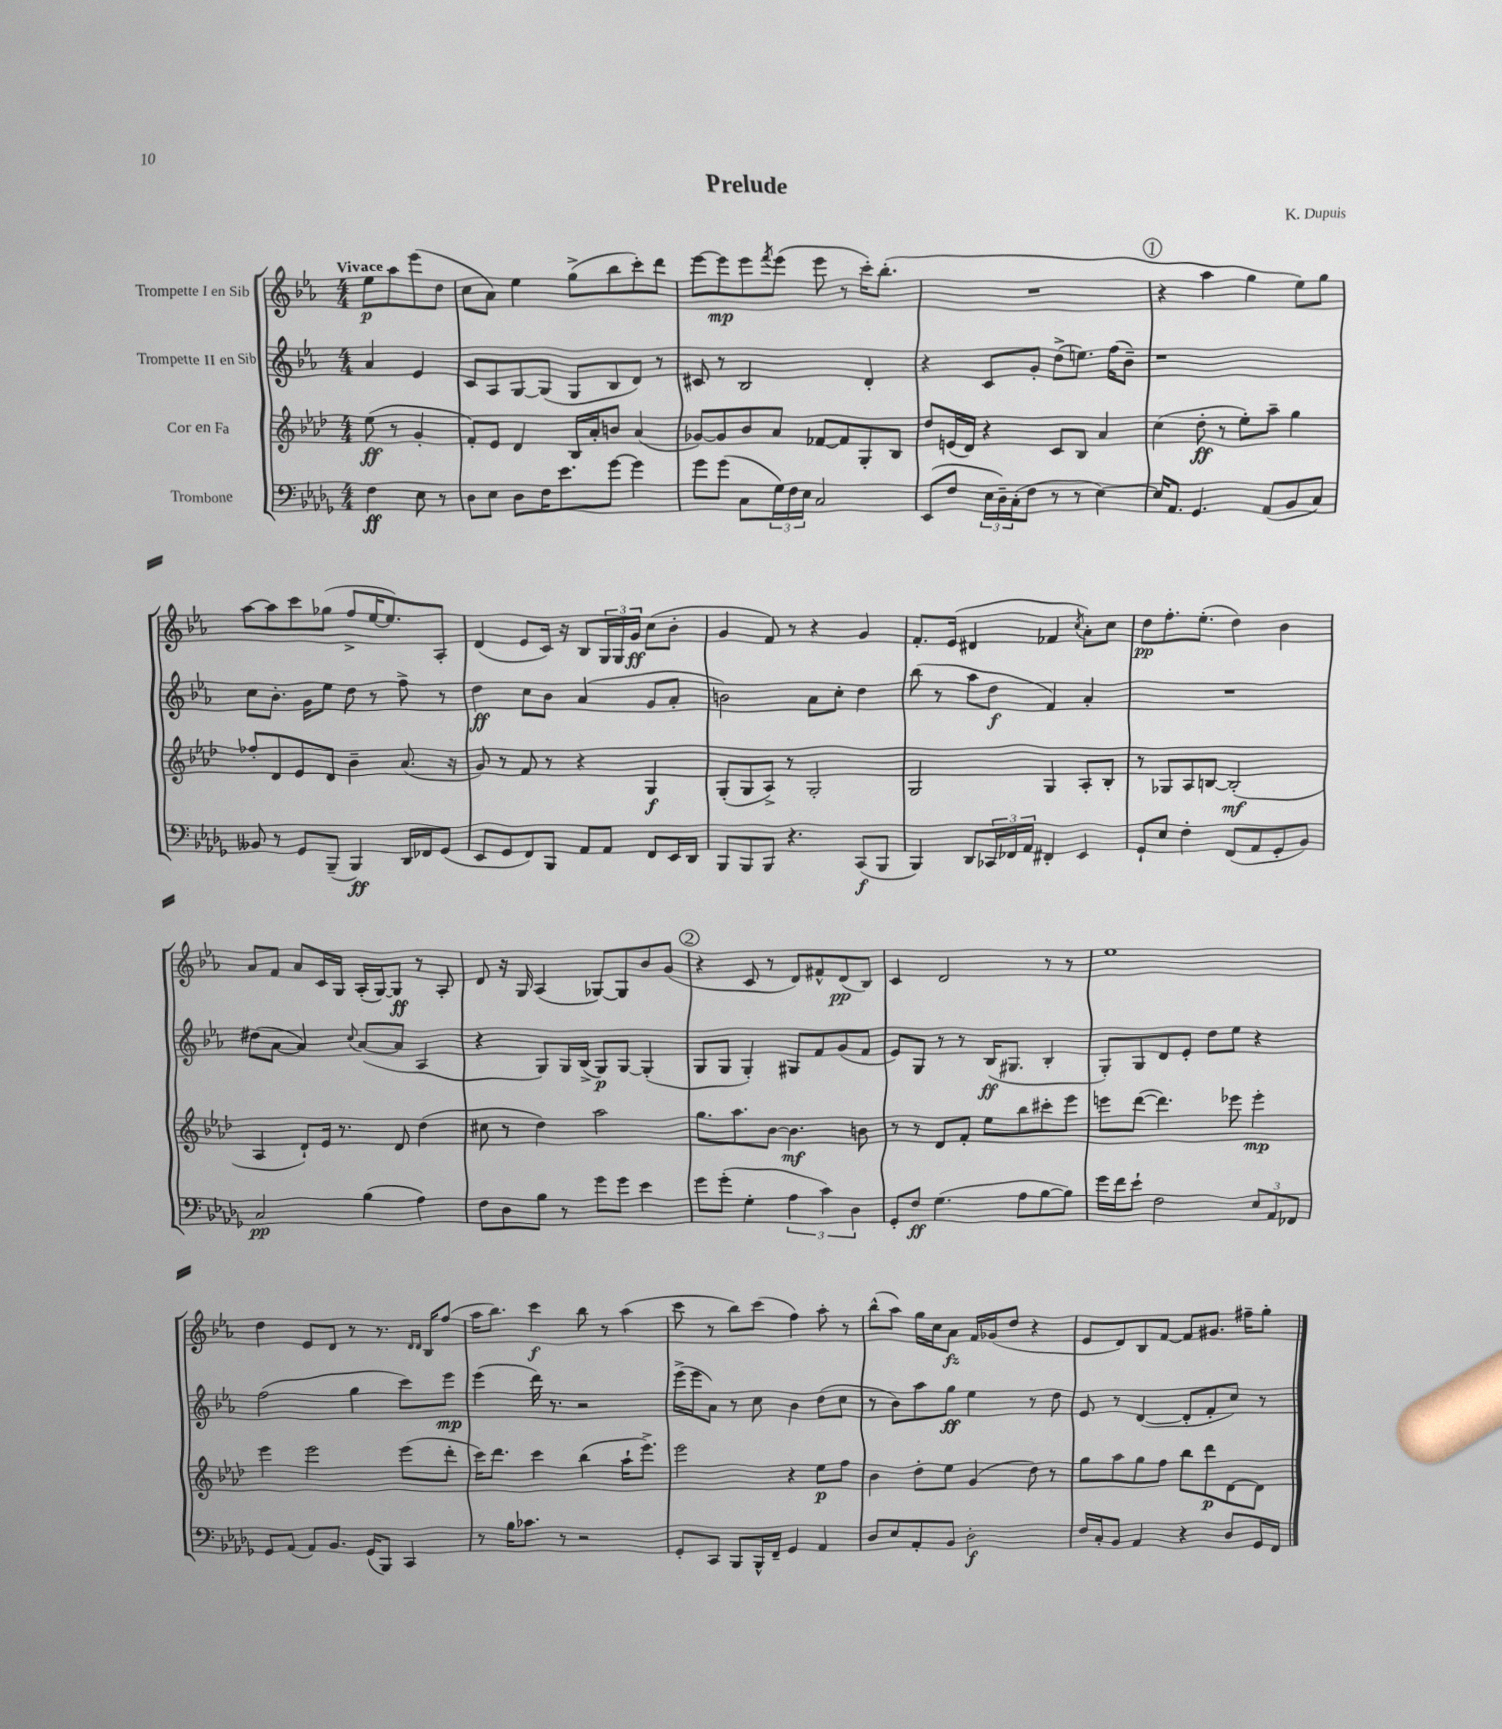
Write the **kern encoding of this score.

**kern	**kern	**kern	**kern
*staff4	*staff3	*staff2	*staff1
*clefF4	*clefG2	*clefG2	*clefG2
*k[b-e-a-d-g-]	*k[b-e-a-d-]	*k[b-e-a-]	*k[b-e-a-]
*M4/4	*M4/4	*M4/4	*M4/4
4F	(8ee-	4a-	8ee-
.	8r	.	8aa-
8E-	4g'	4e-	(8eee-
8r	.	.	8dd
=	=	=	=
8D-	8f')	8c	8cc
8E-	8e-	8A-	8a-)
8D-	4d-	[8G	4ee-
16F	.	(8G]	.
8.e-	.	.	.
.	16B-	8G	(8gg^
.	16a-'	.	.
[8g-	8b	8B-	8bb-
4g-]	(4a-	8d)	8ccc')
.	.	8r	8ddd
=	=	=	=
8g-	[8g-)	8c#	[8eee-
(8g-	8g-]	8r	8eee-]
8C	8b-	2B-	8eee-
.	.	.	8qfff
24G-)	8a-	.	(8eee-
24F	.	.	.
24E-	.	.	.
2C	[8f-	.	8eee-
.	8f-]	.	8r
.	8G'	4d'	16ccc')
.	.	.	(8.bb-'
.	8B-	.	.
=	=	=	=
(8EE-	8dd-	4r	1r
8F	(16e	.	.
.	16d-)	.	.
24E-	4r	8c	.
24D-~)	.	.	.
(24C'	.	.	.
8F	.	8g'	.
8r	8c	(8dd^	.
8r	8B-	8.ee)	.
[4E-)	4a-	.	.
.	.	(16ff	.
.	.	8b-~)	.
=	=	=	=
16E-]	(4cc	1r	4r
8.AA-	.	.	.
4.GG-	8dd-'	.	4aa-
.	8r	.	.
.	8ee-')	.	4gg
(8AA-	8aa-~	.	.
8BB-	4gg	.	8ee-)
8C)	.	.	8gg
=	=	=	=
8BB--	8ff-'	8cc	[8aa-
8r	8d-	8.b-'	8aa-]
8GG-	8e-	.	8ccc
.	.	16g	.
(8BBB-~	8d-	8ee-	(8gg-
4BBB-)	4b-~	8dd	8ff^
.	.	8r	[16ee-
.	.	.	8.ee-])
16DD-	(8.a-	8ff^	.
16FF-	.	.	.
(8GG-	.	8r	8A-'
.	16r	.	.
=	=	=	=
8EE-	8g)	4dd	(4d
8GG-	8r	.	.
8FF)	8f	8cc	8e-
8BBB-	8r	8b-	16c)
.	.	.	16r
8AA-	4r	(4a-	8B-
8AA-	.	.	24G
.	.	.	24G
.	.	.	24g
8FF	4G	8g	(8cc
16EE-	.	8a-'	8b-'
16DD-	.	.	.
=	=	=	=
8BBB-	(8G'	2b)	4g
8BBB-	8G	.	.
8BBB-	8A-^)	.	8f)
4.r	8r	.	8r
.	2G'	8a-	4r
.	.	8cc'	.
(8CC	.	4dd	4g
8BBB-	.	.	.
=	=	=	=
4BBB-)	2G	(8bb-	8.f'
.	.	8r	.
.	.	.	(16e-
8DD-	.	8aa-	4d#
24CC-	.	8dd	.
24FF-	.	.	.
24AA-	.	.	.
4FF#'	4G	4f)	4f-
.	.	.	8qcc
4EE-	8A-'	4a-'	8a-')
.	8B-'	.	8cc
=	=	=	=
8GG-`	8r	1r	8dd
8E-	8G-	.	8.ff'
4F'	8A-	.	.
.	.	.	(8.ee-'
.	[8B	.	.
(8FF	(2B']	.	4dd)
8AA-	.	.	.
8GG-'	.	.	4b-
8BB-)	.	.	.
=	=	=	=
2C	4A-	(8dd#	8a-
.	.	[8a-	8f
.	8d-`)	4a-])	8a-
.	16e-	.	16c
.	8.r	.	16G
.	.	8qqcc	.
(4B-	.	([8a-	(16A-'
.	.	.	[16G)
.	8d-	8a-]	8G]
4A-)	(4dd-	4A-	8r
.	.	.	8A-'
=	=	=	=
8F	8cc#	4r	8d
8D-	8r	.	16r
.	.	.	16G
8B-	4dd-)	8G)	(4A-
8r	.	16G	.
.	.	(16B-^	.
8g-	2aa-	8G)	[8G-)
8g-	.	[8G	8G-]
4e-	.	(4G']	8b-
.	.	.	(8g
=	=	=	=
8g-	8.gg	8G	4r
(8g-'	.	8G	.
.	8.aa-	.	.
4G-'	.	4G')	8c
.	[8b-	.	8r
6A-	4.b-]	8G#	8d)
.	.	8f	8f#^^
6c)	.	.	.
.	.	(8g	(8d
6D-	.	.	.
.	8b	8f	8B-)
=	=	=	=
8GG-'	8r	8e-)	4c
8F	8r	8G	.
(4.G-	8d-	8r	2d
.	8f'	8r	.
.	8ee-	(16B-	.
.	.	8.G#	.
8A-	8bb-	.	.
[8B-	8ccc#'	4B-'	8r
8B-])	8eee-	.	8r
=	=	=	=
16g-	8eee	8G')	1ee-
16f	.	.	.
8e-`	([8ddd-	8G	.
2F	4.ddd-])	8d	.
.	.	8e-'	.
.	.	8dd	.
.	8eee-	8ee-	.
12E-	4eee-'	4r	.
12AA-	.	.	.
12FF-	.	.	.
=	=	=	=
8GG-	4eee-	(2ff	4dd
(8AA-	.	.	.
8AA-)	2eee-	.	8e-
8.BB-	.	.	8d
.	.	4gg	8r
(16GG-	.	.	.
8BBB-)	.	.	8.r
4CC	(8eee-	8ccc)	.
.	.	.	16qqd
.	.	.	16qqd
.	.	.	16B-
.	8ddd-'	8eee-	(8ff
=	=	=	=
8r	16ccc)	(4eee-	16aa-
.	8.ddd-	.	8.bb-)
16B-	.	.	.
8.c-	.	.	.
.	4ccc	16ddd)	4ccc
.	.	8.r	.
8r	.	.	.
2r	(4bb-	2r	8bb-
.	.	.	8r
.	16aa-`	.	(4aa-
.	8.eee-^)	.	.
=	=	=	=
8GG-'	2eee-	(16eee-^	8ccc
.	.	16eee-	.
8CC	.	8a-)	8r
8BBB-	.	8r	8bb-)
16BBB-^^	.	8cc	(8ccc
16FF~	.	.	.
4GG-	4r	4b-	4ff)
4AA-	8ee-	(8dd	8aa-'
.	8ff	8cc	8r
=	=	=	=
8D-	4b-	8r	(8bb-^^
8E-	.	8b-)	8aa-)
8AA-'	8dd-'	8aa-	16gg
.	.	.	16cc
8BB-	8ee-	8gg	8a-
2D-'	(4g	4ee-	16f
.	.	.	(16g-
.	.	.	8dd
.	8dd-)	8r	4r
.	8r	8dd	.
=	=	=	=
16F	8gg	8e-	8e-
16C'	.	.	.
8BB-	8aa-	8r	8d)
4AA-	8gg	([4d	8B-
.	8ff	.	[8f
4r	8bb-	8d']	8f]
.	8ddd-	8f'	8.g#
8D-	[8d-	8cc)	.
.	.	.	16ff#~
16GG-	8d-]	8r	8gg'
16FF	.	.	.
==	==	==	==
*-	*-	*-	*-
